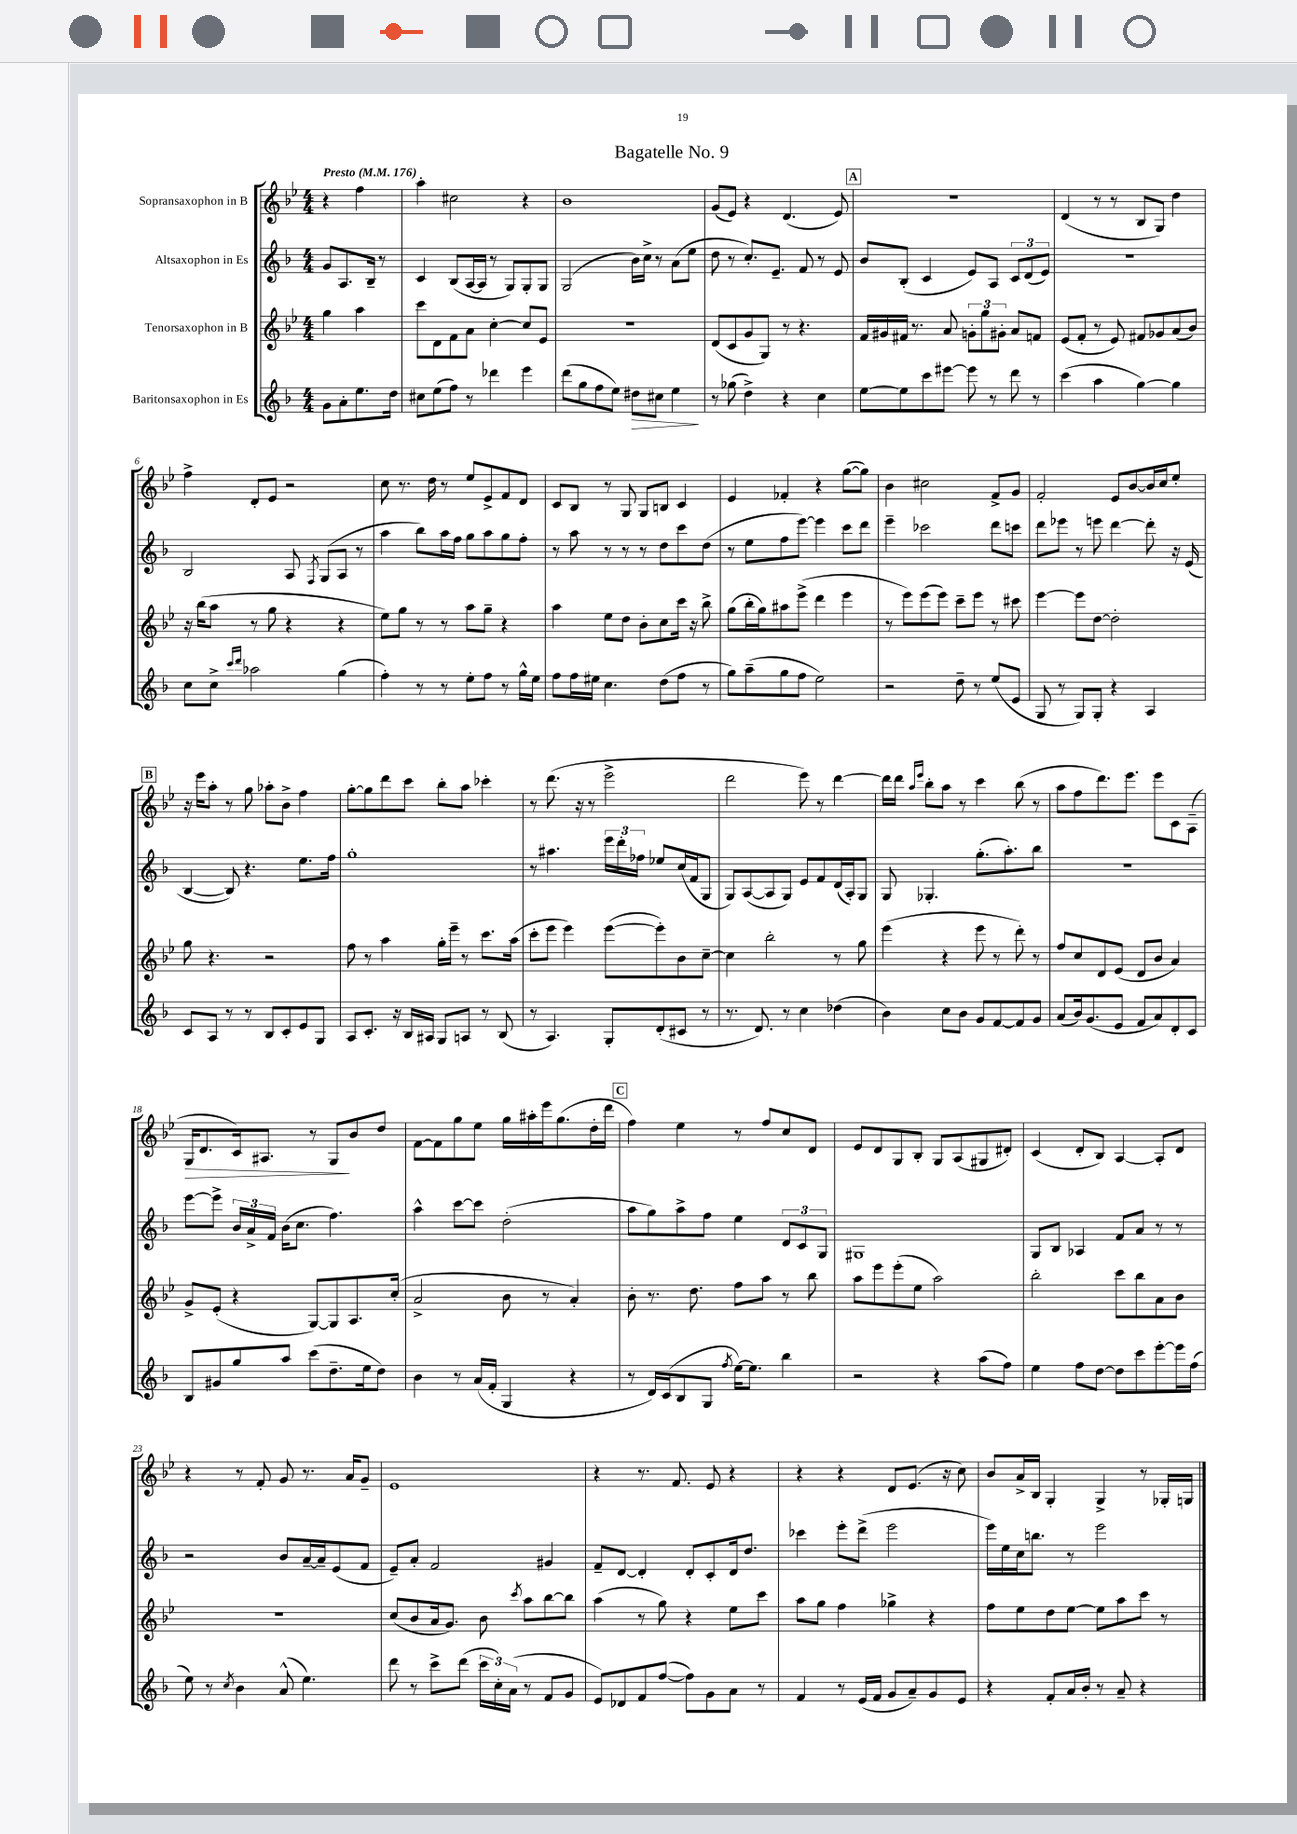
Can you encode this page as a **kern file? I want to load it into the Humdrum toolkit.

**kern	**dynam	**kern	**kern	**kern	**dynam
*part4	*part4	*part3	*part2	*part1	*part1
*staff4	*staff4	*staff3	*staff2	*staff1	*staff1
*I"Baritonsaxophon in Es	*	*I"Tenorsaxophon in B	*I"Altsaxophon in Es	*I"Sopransaxophon in B	*
*clefG2	*	*clefG2	*clefG2	*clefG2	*
*k[b-]	*	*k[b-e-]	*k[b-]	*k[b-e-]	*
*M4/4	*	*M4/4	*M4/4	*M4/4	*
*MM176	*	*MM176	*MM176	*MM176	*
=	=	=	=	=	=
!	!	!	!	!LO:TX:a:B:t=Presto	!
8g\L	.	4gg\	8g/L	4r	.
8a'\	.	.	8.A/	.	.
8.ee\	.	4aa\	.	4ff\	.
.	.	.	16B-~/Jk	.	.
.	.	.	8r	.	.
16dd\Jk	.	.	.	.	.
=1	=1	=1	=1	=1	=1
8cc#X\L	.	8ccc\L	4c/	4aa'\	.
(8ee\	.	8d\	.	.	.
8ff\J)	.	8f\	(8B-/L	2cc#X\	.
8r	.	8a\J	[16A/L	.	.
.	.	.	16A/JJ]	.	.
4ddd-X\	.	[4cc'\	8r	.	.
.	.	.	8G/L)	.	.
4eee\	.	8cc/L]	8G'/	4r	.
.	.	8e-/J	8G/J	.	.
=2	=2	=2	=2	=2	=2
(8ddd\L	.	1r	(2G/	1b-	.
8gg\	.	.	.	.	.
8ff\	.	.	.	.	.
8ee\J)	.	.	.	.	.
!	!LO:HP:b	!	!	!	!
8dd#X\L	>	.	16b-\LL)	.	.
.	.	.	16cc^\JJ	.	.
8cc#X\J	.	.	8r	.	.
4ee\	.	.	(8a\L	.	.
.	.	.	8ee\J	.	.
.	]	.	.	.	.
=3	=3	=3	=3	=3	=3
8r	.	(8d/L	8dd\	(8g/L	.
(8gg-X\	.	8c/	8r	8e-/J)	.
4dd^\)	.	8g/	8.cc'/L)	4r	.
.	.	8G/J)	.	.	.
.	.	.	8.e~/J	.	.
4r	.	8r	.	(4.d/	.
.	.	4.r	8f/	.	.
4cc\	.	.	8r	.	.
.	.	.	8e/	8e-/)	.
!!LO:REH:place=s1:t=A
=4	=4	=4	=4	=4	=4
[8ee\L	.	16f/LL	8b-/L	1r	.
.	.	16g#X/	.	.	.
8ee\]	.	16f#X/JJ	(8B-'/J	.	.
.	.	8.r	.	.	.
8ccc\	.	.	4c/	.	.
[8eee#X\J	.	8a/	.	.	.
8eee#\]	.	12gn'\L	8e/L)	.	.
.	.	12gg\	.	.	.
8r	.	.	8A/J	.	.
.	.	12g#X'\J	.	.	.
8ddd\	.	8a/L	12c/L	.	.
.	.	.	(12d/	.	.
8r	.	8fn/J	.	.	.
.	.	.	12e/J)	.	.
=5	=5	=5	=5	=5	=5
(4ccc\	.	(8e-/L	1r	(4d/	.
.	.	8f'/J	.	.	.
4aa\	.	8r	.	8r	.
.	.	8e-/)	.	8r	.
[4gg\)	.	8f#X/L	.	8B-/L	.
.	.	8g-X/	.	8G/J)	.
4gg\]	.	(8a/	.	4dd\	.
.	.	8b-/J)	.	.	.
!!LO:LB:g=z
=6	=6	=6	=6	=6	=6
8cc\L	.	16r	2B-/	4ff^\	.
.	.	(16bb-\KL	.	.	.
8cc^\J	.	8aa\J	.	.	.
16qqccc/LL	.	.	.	.	.
16qqddd/JJ	.	.	.	.	.
2aa-X\	.	8r	.	8d'/L	.
.	.	8gg\	.	8e-/J	.
.	.	4r	8A/	2r	.
.	.	.	8qF/	.	.
.	.	.	(8G/L	.	.
(4gg\	.	4r	8A/J	.	.
.	.	.	8r	.	.
=7	=7	=7	=7	=7	=7
4ff'\)	.	8ee-\L)	4aa\	8cc\	.
.	.	8gg\J	.	8.r	.
8r	.	8r	8bb-\L)	.	.
.	.	.	.	16dd\	.
8r	.	8r	16aa\L	8r	.
.	.	.	16ff\JJ	.	.
8ee'\L	.	8aa\L	8gg\L	8ee-/L	.
8ff\J	.	8gg~\J	8aa\	8e-^/	.
8r	.	4r	8gg\	8f/	.
16gg^^\LL	.	.	8ff'\J	8d/J	.
16ee\JJ	.	.	.	.	.
=8	=8	=8	=8	=8	=8
8ff\L	.	4aa\	8r	8c/L	.
16ff\L	.	.	8aa\	8B-/J	.
16ee#X\JJ	.	.	.	.	.
4.cc\	.	8ee-\L	8r	8r	.
.	.	8dd\J	8r	8G/	.
.	.	8b-'\L	8r	8G/L	.
(8dd\L	.	8cc\	8dd\L	8Bn/J	.
8ff\J	.	16ccc\Jk	8ccc\	4c/	.
.	.	16r	.	.	.
8r	.	8bb-^\	(8dd\J	.	.
=9	=9	=9	=9	=9	=9
8gg\L)	.	(8gg\L	8r	4e-/	.
(8aa~\	.	16bb-'\L	8ee\L	.	.
.	.	16gg\J)	.	.	.
8gg\	.	8aa#X\	8ff\	4f-X'/	.
8ff\J	.	(8eee-^\J	[8eee\J)	.	.
2ee\)	.	4ddd\	4eee\]	4r	.
.	.	4eee-\	8ccc\L	([8gg\L	.
.	.	.	8ddd\J	8gg\J])	.
=10	=10	=10	=10	=10	=10
2r	.	8r	4eee~\	4b-\	.
.	.	8eee-\L)	.	.	.
.	.	(8eee-\	2ccc-X\	2cc#X\	.
.	.	8eee-\J)	.	.	.
8dd~\	.	8ccc~\L	.	.	.
8r	.	8eee-\J	.	.	.
(8ee/L	.	8r	8ddd\L	8f^/L	.
8e/J	.	8ccc#X\	8cccn\J	8g/J	.
=11	=11	=11	=11	=11	=11
8G/	.	[4eee-\	8ddd\L	2f'/	.
8r	.	.	8eee-X\J	.	.
8G/L)	.	8eee-\L]	8r	.	.
8G'/J	.	[8dd\J	8eeen\	.	.
4r	.	2dd'\]	[4ddd\	8e-/L	.
.	.	.	.	[8b-/	.
4A/	.	.	8ddd'\]	16b-/L]	.
.	.	.	.	16cc/J	.
.	.	.	16r	8ee-'/J	.
.	.	.	(16e/	.	.
!!LO:LB:g=z
!!LO:REH:place=s1:t=B
=12	=12	=12	=12	=12	=12
8c/L	.	8gg\	[4B-/	16r	.
.	.	.	.	16eee-\KL	.
8A/J	.	4.r	.	8aa'\J	.
8r	.	.	8B-/])	8r	.
8r	.	.	4.r	8gg\	.
8B-/L	.	2r	.	8aa-X'\L	.
8c'/	.	.	.	8b-^\J	.
8e/	.	.	8.ee\L	4ff\	.
8G/J	.	.	.	.	.
.	.	.	16ff\Jk	.	.
=13	=13	=13	=13	=13	=13
8A/L	.	8ff\	1gg'	[8gg'\L	.
8.c'/J	.	8r	.	8gg\]	.
.	.	4aa\	.	8ddd\	.
16r	.	.	.	.	.
16B-/LL	.	.	.	8ccc\J	.
16A#X/JJ	.	.	.	.	.
8G/L	.	16gg'\LL	.	8bb-'\L	.
.	.	16eee-~\JJ	.	.	.
8An/J	.	8r	.	8aa\J	.
8r	.	8.ccc\L	.	4ccc-X'\	.
(8B-/	.	.	.	.	.
.	.	(16aa\Jk	.	.	.
=14	=14	=14	=14	=14	=14
8r	.	8ccc'\L	8r	8r	.
4.A/)	.	8eee-\J	4.aa#X\	(8.ddd\	.
.	.	4eee-\)	.	.	.
.	.	.	.	16r	.
.	.	.	.	8r	.
8G'/L	.	([8eee-\L	24eee\LL	2eee-^\	.
.	.	.	24ddd'\	.	.
.	.	.	24ff-X\JJ	.	.
(8d'/	.	8eee-'\])	8ee-X/L	.	.
8c#X/J	.	8b-\	(16cc/L	.	.
.	.	.	16f/J	.	.
8r	.	[8cc~\J	8G/J	.	.
=15	=15	=15	=15	=15	=15
8.r	.	4cc\]	8G/L)	2ddd\	.
.	.	.	([8A/	.	.
8.d/)	.	.	.	.	.
.	.	2bb-'\	8A/]	.	.
8r	.	.	8G/J)	.	.
4cc\	.	.	8e/L	8eee-\)	.
.	.	.	8f/	8r	.
(4dd-X\	.	8r	(16d/L	[4ddd\	.
.	.	.	16A'/J)	.	.
.	.	8gg\	8G/J	.	.
=16	=16	=16	=16	=16	=16
4b-\)	.	(4eee-\	8G/	16ddd\LL]	.
.	.	.	.	16ddd\JJ	.
.	.	.	.	16qqaa/LL	.
.	.	.	.	16qqeee-/JJ	.
.	.	.	4.G-X'/	8bb-'\L	.
8cc\L	.	4r	.	8aa\J	.
8b-\J	.	.	.	8r	.
8g/L	.	8eee-\	(8.gg'\L	4ccc\	.
[8f/	.	8r	.	.	.
.	.	.	8.aa'\)	.	.
8f/]	.	8ddd'\)	.	(8bb-\	.
8g/J	.	8r	8bb-\J	8r	.
=17	=17	=17	=17	=17	=17
(8a/L	.	8ff/L	1r	8aa\L	.
16b-/k)	.	8cc/	.	8ff\	.
(8.g/	.	.	.	.	.
.	.	8d/	.	8.ddd\)	.
8e/J	.	(8e-/J	.	.	.
.	.	.	.	8.eee-\J	.
8f/L	.	8d/L	.	.	.
8a/)	.	8b-/J	.	8eee-\L	.
8d'/	.	4a/)	.	8c\	.
8c/J	.	.	.	(8A~\J	.
!!LO:LB:g=z
=18	=18	=18	=18	=18	=18
!	!	!	!	!	!LO:HP:b
8B-/L	.	8g^/L	[8eee\L	16G/KL	>
.	.	.	.	8.d/	.
8g#X/	.	(8e-'/J	8eee^\J]	.	.
8gg/	.	4r	24b-/LL	16c/k)	.
.	.	.	24a^/	.	.
.	.	.	.	8.A#X/J	.
.	.	.	24f/JJ	.	.
8aa/J	.	.	(16b-\KL	.	.
.	.	.	8.cc\J	.	.
(8ccc\L	.	[8G/L)	.	8r	.
8.dd~\	.	8G/]	4.ff\)	8G/L	.
.	.	8.A/	.	8b-/	]
16ee\k	.	.	.	.	.
8dd\J)	.	.	.	8dd/J	.
.	.	(16cc'/Jk	.	.	.
=19	=19	=19	=19	=19	=19
4b-\	.	2a^/	4aa^^\	[8f\L	.
.	.	.	.	8f\]	.
8r	.	.	[8ccc\L	8gg\	.
(16a/LL	.	.	8ccc\J]	8ee-\J	.
16f'/JJ	.	.	.	.	.
4G/	.	8b-\	(2dd'\	16gg\LL	.
.	.	.	.	16aa#X'\	.
.	.	8r	.	16eee-\J	.
.	.	.	.	(8.gg\	.
4r	.	4a'/)	.	.	.
.	.	.	.	16dd'\L	.
.	.	.	.	16ddd\JJ	.
!!LO:REH:place=s1:t=C
=20	=20	=20	=20	=20	=20
8r	.	8b-'\	8aa\L	4ff\)	.
16d/LL)	.	8.r	8gg\)	.	.
(16c/J	.	.	.	.	.
8B-/	.	.	8aa^\	4ee-\	.
.	.	8.dd\	.	.	.
8G/J	.	.	8ff\J	.	.
8qff/	.	.	.	.	.
[16ee\KL)	.	8ff\L	4ee\	8r	.
8.ee\J]	.	.	.	.	.
.	.	8aa\J	.	8ff/L	.
4bb-\	.	8r	12d/L	8cc/	.
.	.	.	12c/	.	.
.	.	8bb-\	.	8d/J	.
.	.	.	12G/J	.	.
=21	=21	=21	=21	=21	=21
2r	.	8aa\L	1G#X	8e-/L	.
.	.	8eee-\	.	8d/	.
.	.	(8eee-'\	.	8G/	.
.	.	8ee-\J	.	8B-'/J	.
4r	.	2aa\)	.	8G/L	.
.	.	.	.	(8A/	.
(8aa\L	.	.	.	8G#X/	.
8ff\J)	.	.	.	8d#X'/J)	.
=22	=22	=22	=22	=22	=22
4ee\	.	2bb-'\	8G/L	(4c/	.
.	.	.	8B-/J	.	.
8ff\L	.	.	4A-X/	8d'/L	.
[8dd\J	.	.	.	8B-/J)	.
8dd\L]	.	8ccc\L	8f/L	[4A/	.
8ccc\	.	8bb-\	8a/J	.	.
[8eee'\	.	8a\	8r	8A'/L]	.
16eee\L]	.	8b-\J	8r	8d/J	.
(16ff\JJ	.	.	.	.	.
!!LO:LB:g=z
=23	=23	=23	=23	=23	=23
8ee\)	.	1r	2r	4r	.
8r	.	.	.	.	.
8qcc/	.	.	.	.	.
4b-\	.	.	.	8r	.
.	.	.	.	8f'/	.
(8a^^/	.	.	8b-/L	8g/	.
4.ee\)	.	.	[16a~/L	8.r	.
.	.	.	16a~/J]	.	.
.	.	.	(8e/	.	.
.	.	.	.	16a/KL	.
.	.	.	8f/J	8g~/J	.
=24	=24	=24	=24	=24	=24
8ddd\	.	(8cc/L	8e~/L)	1e-	.
8r	.	8b-/	8a'/J	.	.
8ccc^\L	.	16a/k	2f/	.	.
.	.	8.g/J)	.	.	.
(8ddd\J	.	.	.	.	.
24ccc\LL	.	8b-\	.	.	.
24cc'\)	.	.	.	.	.
(24a\JJ	.	.	.	.	.
.	.	8qccc/	.	.	.
8r	.	8aa\L	.	.	.
8f/L	.	[8bb-\	4g#X/	.	.
8g/J	.	8bb-\J]	.	.	.
=25	=25	=25	=25	=25	=25
8e/L)	.	(4aa\	8f~/L	4r	.
8d-X/	.	.	[8d/J	.	.
8f/	.	8r	4d'/]	8.r	.
([8ff/J	.	8gg\)	.	.	.
.	.	.	.	8.f/	.
8ff\L])	.	4r	8d'/L	.	.
8g\	.	.	8c'/	8e-/	.
8a\J	.	8ee-\L	16d/k	4r	.
.	.	.	8.dd/J	.	.
8r	.	8ccc\J	.	.	.
=26	=26	=26	=26	=26	=26
4f/	.	8aa\L	4ccc-X\	4r	.
.	.	8gg\J	.	.	.
8r	.	4ff\	8eee'\L	4r	.
(16e/LL	.	.	(8ddd^\J	.	.
16f/JJ	.	.	.	.	.
8g/L	.	4gg-X^\	2eee\	8d/L	.
8a~/)	.	.	.	(8.e-/J	.
8g/	.	4r	.	.	.
.	.	.	.	16r	.
8e/J	.	.	.	8cc\)	.
=27	=27	=27	=27	=27	=27
4r	.	8ff\L	16eee\LL)	8b-/L	.
.	.	.	16ee\	.	.
.	.	8ee-\	16cc\J	16a^/L	.
.	.	.	8.bbn\J	16B-/JJ	.
8f'/L	.	8dd\	.	4G'/	.
16a/L	.	[8ee-\J	8r	.	.
16b-'/JJ	.	.	.	.	.
8r	.	8ee-\L]	2eee\	4G^/	.
8a~/	.	8aa\	.	.	.
4r	.	8ccc\J	.	8r	.
.	.	8r	.	16G-X'/LL	.
.	.	.	.	16Gn/JJ	.
==	==	==	==	==	==
*-	*-	*-	*-	*-	*-
